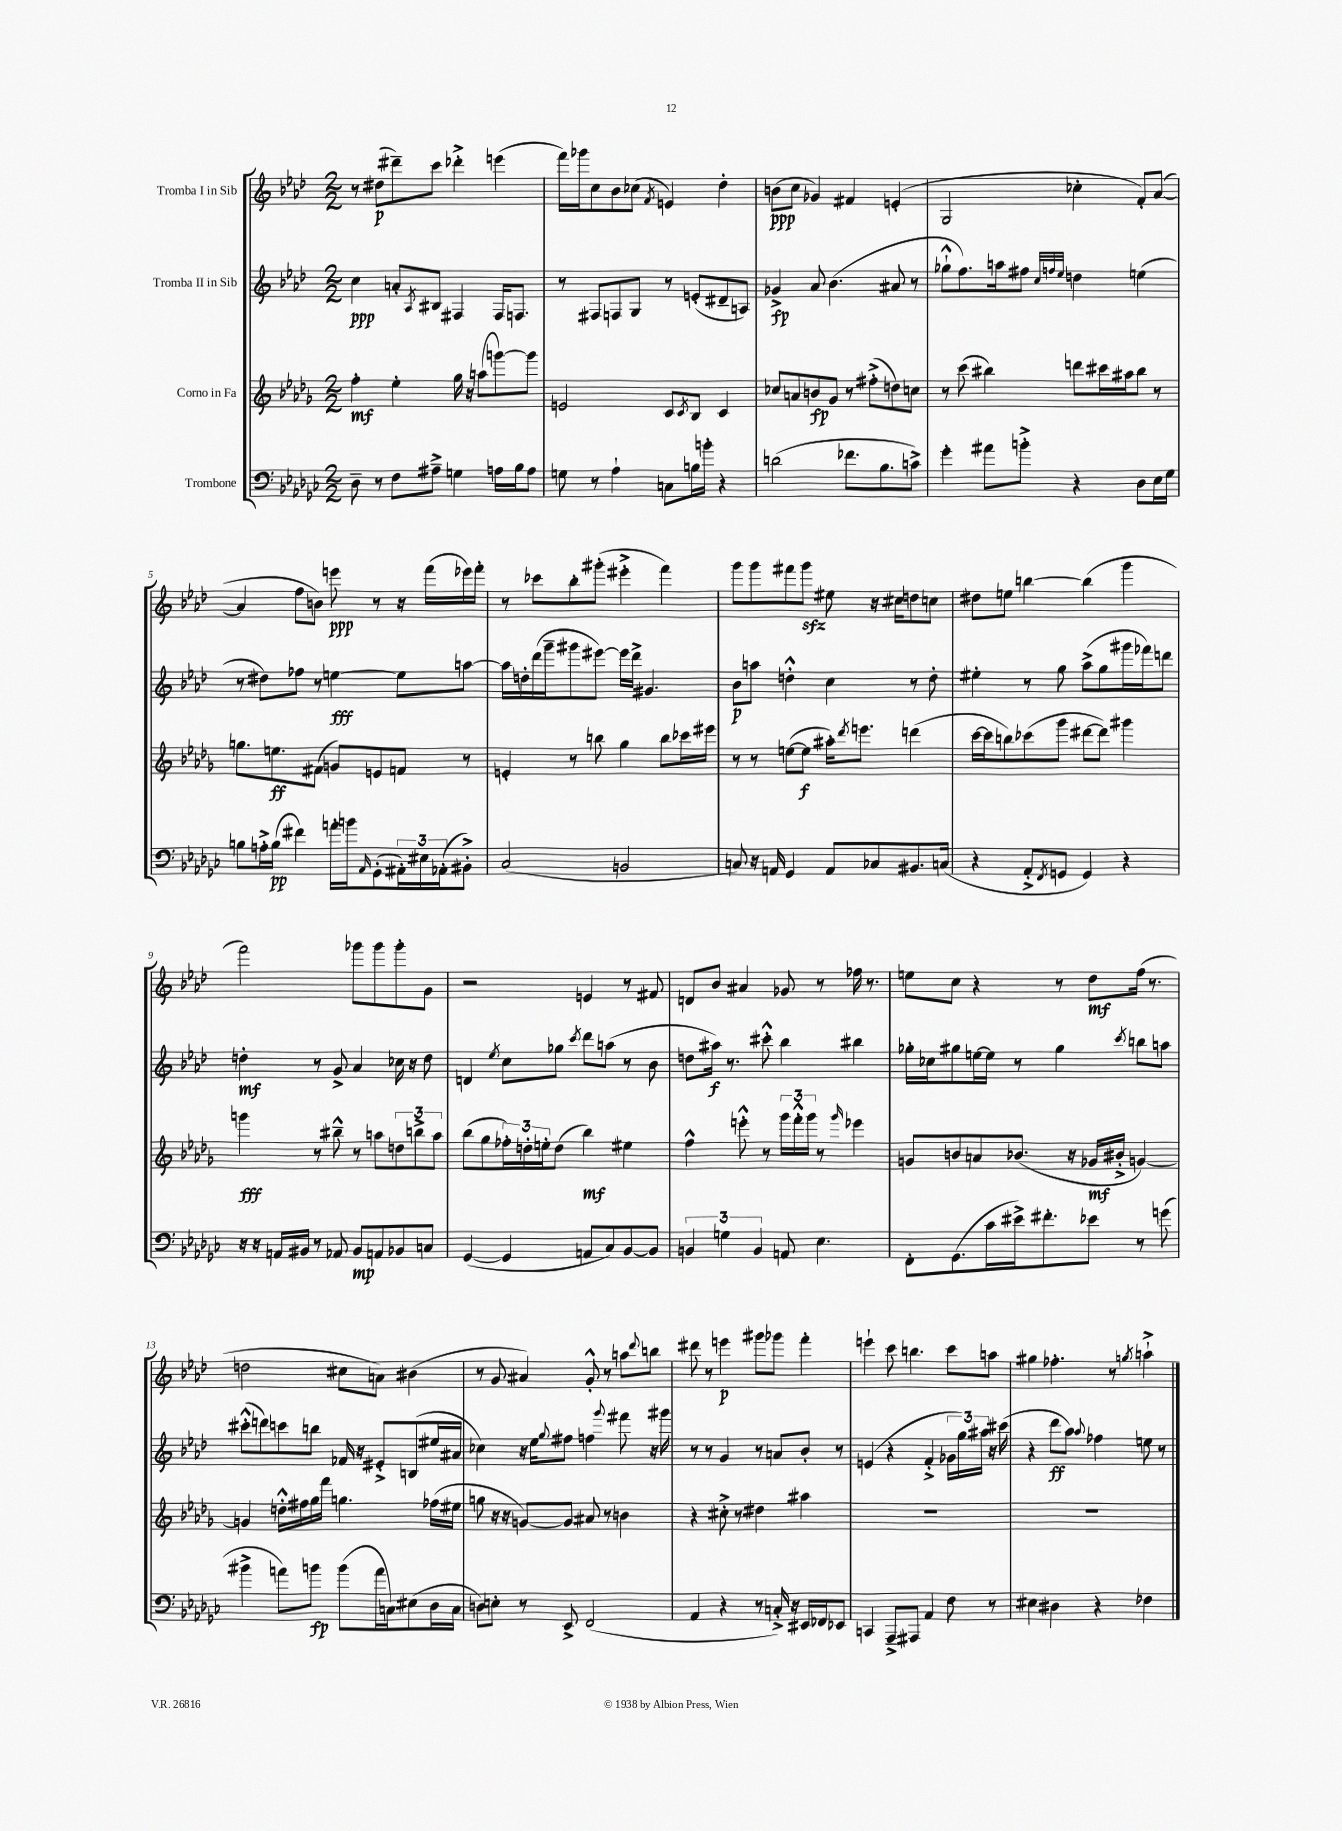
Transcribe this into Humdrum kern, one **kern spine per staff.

**kern	**kern	**kern	**kern
*staff4	*staff3	*staff2	*staff1
*clefF4	*clefG2	*clefG2	*clefG2
*k[b-e-a-d-g-c-]	*k[b-e-a-d-g-]	*k[b-e-a-d-]	*k[b-e-a-d-]
*M2/2	*M2/2	*M2/2	*M2/2
8D-~	4ff'	4cc	8r
8r	.	.	(8dd#
8F	4ee-'	8a'	8ddd#~)
.	.	8qA-	.
8A#~^	.	8B#	8ccc
4G	16gg-	4F#	4ddd-'^
.	16r	.	.
.	(8aa	.	.
16A	[8ggg)	16F#	(4eee
16B-	.	8.F	.
8A	8ggg]	.	.
=	=	=	=
8G	2e	8r	16fff)
.	.	.	16ggg-
8r	.	8F#	8cc
4A-`	.	8F	8b-
.	.	8G	(8cc-
.	.	.	8qf
8C	8c	8r	4e)
.	8qc	.	.
16B	8B-	(8e'	.
16b'	.	.	.
4r	4c	8d#~	4dd-'
.	.	8A)	.
=	=	=	=
(2d	8cc-	4g-^	(8b
.	8a	.	8cc
.	8b	8a-	4g-)
.	8g-	(4.b-	.
8.f-	8r	.	4f#
.	(8ff#'^	.	.
8.B-	.	.	.
.	8dd)	8a#	(4e'
8c^)	8cc	8r	.
=	=	=	=
4g-'	8r	8gg-`^^	2G
.	(8ccc	8.ff)	.
8a#	4bb#)	.	.
.	.	16aa	.
8b'^	.	8ff#	.
.	.	32qqcc	.
.	.	32qqff	.
.	.	32qqee-	.
4r	8ddd	4dd	4cc-'
.	16ccc#	.	.
.	16aa#	.	.
8D-	8bb#	(4ee	8f')
16E-	8r	.	([8a-
16G-	.	.	.
=	=	=	=
8B	8.gg	8r	4a-]
16A'^	.	8dd#)	.
(16B	8.ee	.	.
4f#)	.	8ff-	8ff
.	(8f#	8r	8b)
16a'	8g)	[4ee	8eee
16b	.	.	.
16qqAA-	.	.	.
(8GG-'	8e	.	8r
24AA#')	8f	8ee]	16r
24E#	.	.	.
.	.	.	(16fff
(24AA-'	.	.	.
8BB#'^)	8r	[8aa	16eee-)
.	.	.	16fff'
=	=	=	=
(2C-	4e'	16aa]	8r
.	.	16dd'	.
.	.	(16ddd-	8ccc-
.	.	16ggg~	.
.	8r	8ggg#	8bb-'
.	8bb	[8eee#)	(8ggg#'
2BB	4gg-	16eee#]	4eee#'^
.	.	16ddd-^	.
.	.	4.g#	.
.	8bb	.	4fff)
.	16ccc-	.	.
.	16eee#	.	.
=	=	=	=
8C)	8r	8b-	8ggg
16r	8r	8aa	8ggg
16AA	.	.	.
4GG-	([8ee	4dd'^^	8fff#
.	8ee]	.	8ggg
8AA	16aa#')	4cc	8ee#
.	8qddd-	.	.
.	8.eee	.	.
8C-	.	.	16r
.	.	.	16cc#
8.BB#	(4ddd	8r	8dd
.	.	8dd'	8cc
(16C	.	.	.
=	=	=	=
4r	[16ccc	4ee#'	8dd#
.	16ccc]	.	.
.	8bb)	.	8ee
8AA-'^	(8ccc-	8r	[4bb
8qFF	.	.	.
8GG	8ggg-	8gg	.
4GG)	[8ddd#	(8aa-^	(4bb]
.	8ddd#])	8gg	.
4r	4ggg#	16ggg#	4ggg
.	.	16fff-)	.
.	.	8ddd	.
=	=	=	=
16r	4ggg	4dd'	2fff)
16r	.	.	.
16AA	.	.	.
16BB#	.	.	.
8r	8r	8r	.
8AA-	8bb#~^^	8g^	.
8BB#	8r	4a-	8ggg-
8AA	8aa	.	8ggg-
8BB-	12dd	16cc-	8ggg-'
.	.	16r	.
.	12bb^	.	.
8C	.	8dd	8g
.	12aa	.	.
=	=	=	=
([4GG-	(8bb-	4d	2r
.	8gg-	.	.
.	.	8qee-	.
4GG-]	24ff-')	8cc	.
.	24dd'	.	.
.	24ee'	.	.
.	(8dd	8gg-	.
.	.	8qccc	.
8AA	4bb-)	8ddd-	4e
8C-)	.	(8aa	.
[8BB-	4ee#	8r	8r
8BB-]	.	8b-	8f#
=	=	=	=
6BB	4ff^^	8dd	8d
.	.	16aa#)	8b-
6G	.	.	.
.	.	8.r	.
.	8eee'^^	.	4a#
6BB	.	.	.
.	8r	8ccc#'^^	.
8AA	24ggg-	4bb-	8g-
.	24fff'^^	.	.
.	24ggg-	.	.
4.E-	8r	.	8r
.	16qqggg-	.	.
.	4eee-	4bb#	16ff-
.	.	.	8.r
=	=	=	=
8FF'	8g	16gg-'	8ee
.	.	16cc-	.
(8.GG-	8b	8gg#	8cc
.	8a	[16ee	4r
16c-	.	16ee]	.
16e#^)	(8.b-	8r	.
8.f#'	.	.	.
.	.	4gg#	8r
.	16r	.	.
8e-	16g-	.	8dd-
.	16b#'^	.	.
.	.	8qccc	.
8r	[4g)	8bb	(16ff
.	.	.	8.r
(8g	.	8aa	.
=	=	=	=
4b#^	4g]	(8ccc#'^^	2dd
.	.	8ddd)	.
8a)	16dd'^^	8ccc	.
.	16ff#	.	.
8b	16gg-	8bb	.
.	16fff	.	.
(8b	4.gg	16f-	8cc#
.	.	16r	.
16a	.	8e#'^	8a)
16C)	.	.	.
(8E#	.	(8B	(4b#
16D-	(16ff-	16ee#	.
16C	16ee#	16a#	.
=	=	=	=
8D)	8gg	4cc-)	8r
8E'	16r	.	8g
.	16r	.	.
8r	[8g)	16r	4a#)
.	.	16ee-	.
.	.	8qqgg	.
8EE-^	8g]	8ff#	.
(2FF	8a#	4ff	8g'^^
.	8r	.	8r
.	.	8qqggg	.
.	4b	8fff#	8aa
.	.	.	8qqddd-
.	.	16r	8bb
.	.	16ggg#	.
=	=	=	=
4AA-	4r	8r	8ddd#
.	.	8r	8r
4r	8cc#'^	4g	4eee
.	8r	.	.
8r	4dd#	8r	8ggg#
16C'^)	.	8a	8ggg-
16r	.	.	.
16EE#	4aa#	8b-'	4fff'
16FF-	.	.	.
8EE-	.	8r	.
=	=	=	=
4CC	1r	(4e	4eee`
8AAA-~^	.	4r	8ccc
8AAA#	.	.	4.bb
4AA-	.	4f'^	.
8F	.	24g-	8ccc
.	.	24gg)	.
.	.	24aa#	.
8r	.	16r	8aa
.	.	(16ccc#	.
=	=	=	=
4E#	1r	4r	4gg#
4D#	.	8ddd-	4.ff-'
.	.	8aa-)	.
.	.	8qqaa-	.
4r	.	4ff-	.
.	.	.	8r
.	.	.	8qgg
4F-	.	8ee	4aa`^
.	.	8r	.
==	==	==	==
*-	*-	*-	*-
